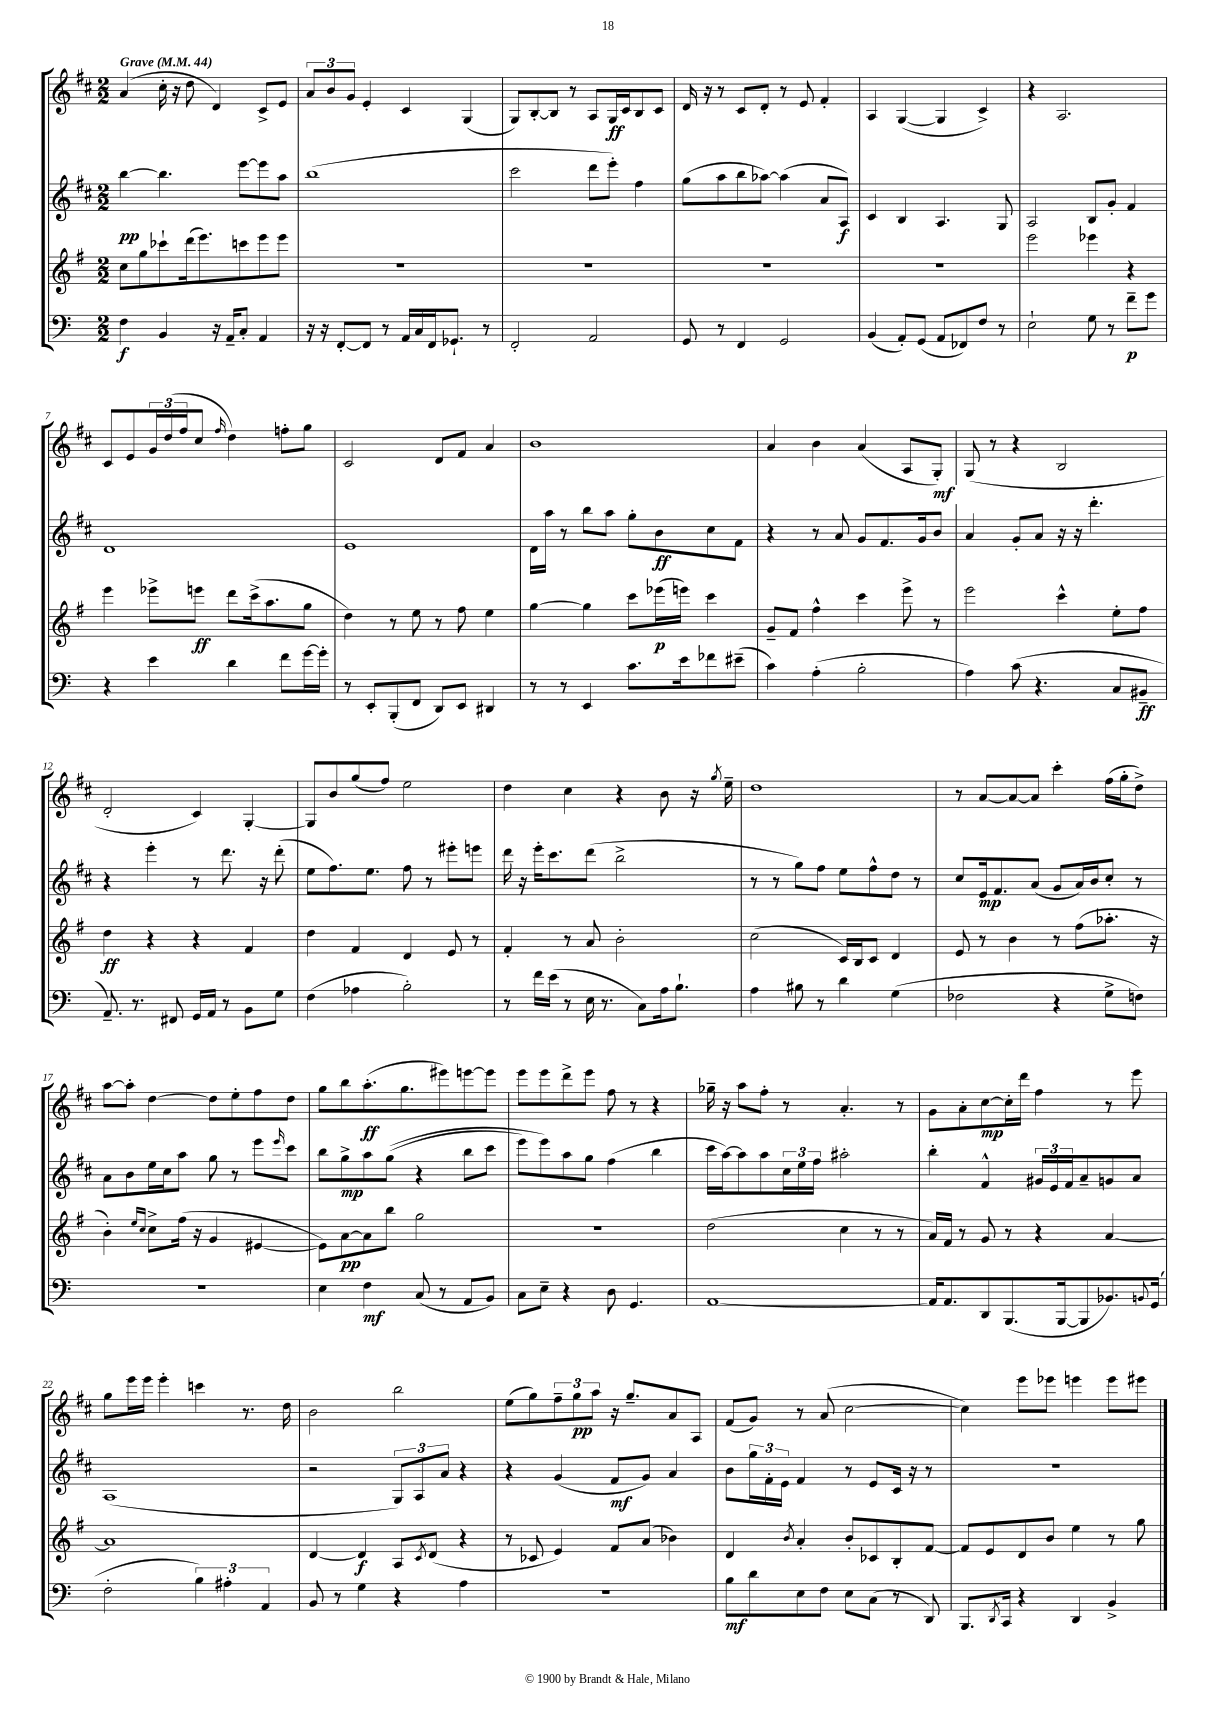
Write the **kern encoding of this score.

**kern	**kern	**kern	**kern
*staff4	*staff3	*staff2	*staff1
*clefF4	*clefG2	*clefG2	*clefG2
*k[]	*k[f#]	*k[f#c#]	*k[f#c#]
*M2/2	*M2/2	*M2/2	*M2/2
*MM44	*MM44	*MM44	*MM44
4F	8cc	[4bb	(4a
.	8gg	.	.
4BB	8ccc-`	4.bb]	16cc#'
.	.	.	16r
.	(16ddd	.	8dd
.	8.eee)	.	.
16r	.	.	4d)
16AA~	.	.	.
8C'	8ccc	[8eee	.
4AA	8eee	8eee]	8c#^
.	8eee	8aa	8e
=	=	=	=
16r	1r	(1bb	12a
16r	.	.	.
.	.	.	12b
[8FF'	.	.	.
.	.	.	12g
8FF]	.	.	4e'
8r	.	.	.
16AA	.	.	4c#
16C	.	.	.
16FF	.	.	.
8.GG-`	.	.	.
.	.	.	(4G
8r	.	.	.
=	=	=	=
2FF'	1r	2ccc#	8G)
.	.	.	[8B'
.	.	.	8B]
.	.	.	8r
2AA	.	8ddd	8A
.	.	8eee')	16G
.	.	.	16c#
.	.	4ff#	8B
.	.	.	8c#
=	=	=	=
8GG	1r	(8gg	16d
.	.	.	16r
8r	.	8aa	8r
4FF	.	8bb	8c#
.	.	[8aa-)	8d'
2GG	.	(4aa-]	8r
.	.	.	8e
.	.	8a	4f#'
.	.	8A)	.
=	=	=	=
(4BB	1r	4c#	4A
8AA')	.	4B	([4G
(8GG	.	.	.
8AA	.	4.A	4G]
8FF-)	.	.	.
8F	.	.	4c#^)
8r	.	8G	.
=	=	=	=
2E`	2eee	2A	4r
.	.	.	2.A
8G	4eee-	8B	.
8r	.	8g'	.
8f~	4r	4f#	.
8g	.	.	.
=	=	=	=
4r	4eee	1d	8c#
.	.	.	8e
4e	8eee-^	.	24g
.	.	.	(24dd
.	.	.	24ff#
.	8eee	.	8cc#
.	.	.	16qqff#
4d	8ddd	.	4dd)
.	(16ccc^	.	.
.	8.aa	.	.
8f	.	.	8ff'
[16g	8gg	.	8gg
16g']	.	.	.
=	=	=	=
8r	4dd)	1e	2c#
8EE'	.	.	.
(8BBB'	8r	.	.
8FF	8ee	.	.
8DD)	8r	.	8d
8EE	8ff#	.	8f#
4DD#	4ee	.	4a
=	=	=	=
8r	[4gg	16d	1b
.	.	16aa	.
8r	.	8r	.
4EE	4gg]	8bb	.
.	.	8aa	.
8.c	8ccc	8gg'	.
.	(16eee-	8b	.
16e	16eee)	.	.
8f-	4ccc	8cc#	.
(8e#~	.	8f#	.
=	=	=	=
4c)	8g~	4r	4a
.	8f#	.	.
(4A'	4ff#^^	8r	4b
.	.	8a	.
2B'	4ccc	8g	(4a
.	.	8.f#	.
.	8eee^	.	8A
.	.	16g	.
.	8r	8b	8G')
=	=	=	=
4A)	2eee	4a	(8G
.	.	.	8r
(8c	.	8g'	4r
4.r	.	8a	.
.	4ccc^^	16r	2B
.	.	16r	.
.	.	4.ddd'	.
8C	8ee'	.	.
8BB#~	8ff#	.	.
=	=	=	=
8.AA~)	4dd	4r	2d'
8.r	.	.	.
.	4r	4eee'	.
8FF#	.	.	.
16GG	4r	8r	4c#)
16AA	.	.	.
8r	.	8.ddd	.
8BB	4f#	.	[4G'
.	.	16r	.
8G	.	(8ddd'	.
=	=	=	=
(4F	4dd	8ee	8G]
.	.	8.ff#)	8b
4A-	4f#	.	(8gg
.	.	8.ee	.
.	.	.	8ff#)
2B')	4d	8ff#	2ee
.	.	8r	.
.	8e	8eee#'	.
.	8r	8eee	.
=	=	=	=
8r	4f#'	16ddd	4dd
.	.	16r	.
16f	.	16eee'	.
(16e	.	8.ccc#	.
8r	8r	.	4cc#
16E	8a	(8ddd	.
8.r	.	.	.
.	2b'	2bb^	4r
8C)	.	.	.
16A	.	.	8b
8.B`	.	.	.
.	.	.	16r
.	.	.	8qgg
.	.	.	16ee~
=	=	=	=
4A	(2cc	8r	1dd
.	.	8r	.
8B#	.	8gg)	.
8r	.	8ff#	.
4d	16c)	8ee	.
.	16B	.	.
.	8c	8ff#^^	.
(4G	4d	8dd	.
.	.	8r	.
=	=	=	=
2F-	8e	8cc#	8r
.	8r	16e	[8a
.	.	8.f#	.
.	4b	.	8a_
.	.	(8a	8a]
4r	8r	8g	4ccc#'
.	(8ff#	16a)	.
.	.	16b	.
8G^	8.aa-'	8cc#'	(16ff#
.	.	.	16gg'
8F)	.	8r	8dd^)
.	16r	.	.
=	=	=	=
1r	4b')	8a	[8aa
.	.	8b	8aa']
.	16qqee	.	.
.	16qqcc	.	.
.	8cc^	16ee	[4dd
.	.	16cc#	.
.	(16ff#	8aa	.
.	16r	.	.
.	4g	8gg	8dd]
.	.	8r	8ee'
.	[4e#	8eee	8ff#
.	.	16qqeee	.
.	.	8ccc#	8dd
=	=	=	=
4E	8e#])	8bb	8gg
.	[8a	8gg^	8bb
4F	8a]	8aa	(8.aa'
.	8bb	&((8gg	.
.	.	.	8.gg
(8C	2gg	4r	.
8r	.	.	8eee#)
8AA	.	8bb	[8eee
8BB)	.	8ccc#	8eee]
=	=	=	=
8C	1r	8eee)	8eee
8E~	.	8eee&)	8eee
4r	.	8aa	8ddd^
.	.	8gg	8eee
8D	.	(4ff#	8ff#
4.GG	.	.	8r
.	.	4bb	4r
=	=	=	=
[1AA	(2dd	16ccc#	16gg-~
.	.	[16aa)	16r
.	.	8aa]	8aa
.	.	8aa	8ff#'
.	.	24cc#	8r
.	.	24ee	.
.	.	24ff#	.
.	4cc	2aa#'	4.a'
.	8r	.	.
.	8r	.	8r
=	=	=	=
16AA]	16a)	4bb'	8g
8.AA	16f#	.	.
.	8r	.	8a'
8DD	8g	4f#^^	[8cc#
(8.BBB	8r	.	16cc#']
.	.	.	16ddd
.	4r	24g#	4ff#
.	.	24e	.
[16BBB	.	.	.
.	.	24f#	.
8BBB]	.	8a~	.
8.BB-)	[4a	8g	8r
.	.	8a	8eee
8qqBB	.	.	.
(16GG	.	.	.
=	=	=	=
2F'	1a]	(1A	8gg
.	.	.	16eee
.	.	.	16eee
.	.	.	4eee'
6B)	.	.	4ccc
6A#'	.	.	.
.	.	.	8.r
6AA	.	.	.
.	.	.	16dd
=	=	=	=
8BB	[4d	2r	2b
8r	.	.	.
4G	4d]	.	.
4r	8A	12G)	2bb
.	.	12A	.
.	8qc	.	.
.	(8d	.	.
.	.	12a	.
4A	4r	4r	.
=	=	=	=
1r	8r	4r	(8ee
.	8c-	.	8gg)
.	4e)	(4g	12ff#~
.	.	.	12gg
.	.	.	12aa
.	8f#	8f#	16r
.	.	.	8.gg~
.	(8a	8g)	.
.	4b-)	4a	8a
.	.	.	8A
=	=	=	=
8B	4d	8b	(8f#
8d	.	24gg	8g)
.	.	24f#'	.
.	.	24e	.
.	8qb	.	.
8E	4a'	4f#	8r
8F	.	.	(8a
8E	8b'	8r	[2cc#
(8C	8c-	8e	.
8r	8B'	16c#	.
.	.	16r	.
8DD)	[8f#	8r	.
=	=	=	=
8.BBB	8f#]	1r	4cc#])
.	8e	.	.
8qDD	.	.	.
16CC	.	.	.
4r	8d	.	8eee
.	8b	.	8eee-
4DD	4ee	.	4eee
4BB^	8r	.	8eee
.	8gg	.	8eee#
==	==	==	==
*-	*-	*-	*-
